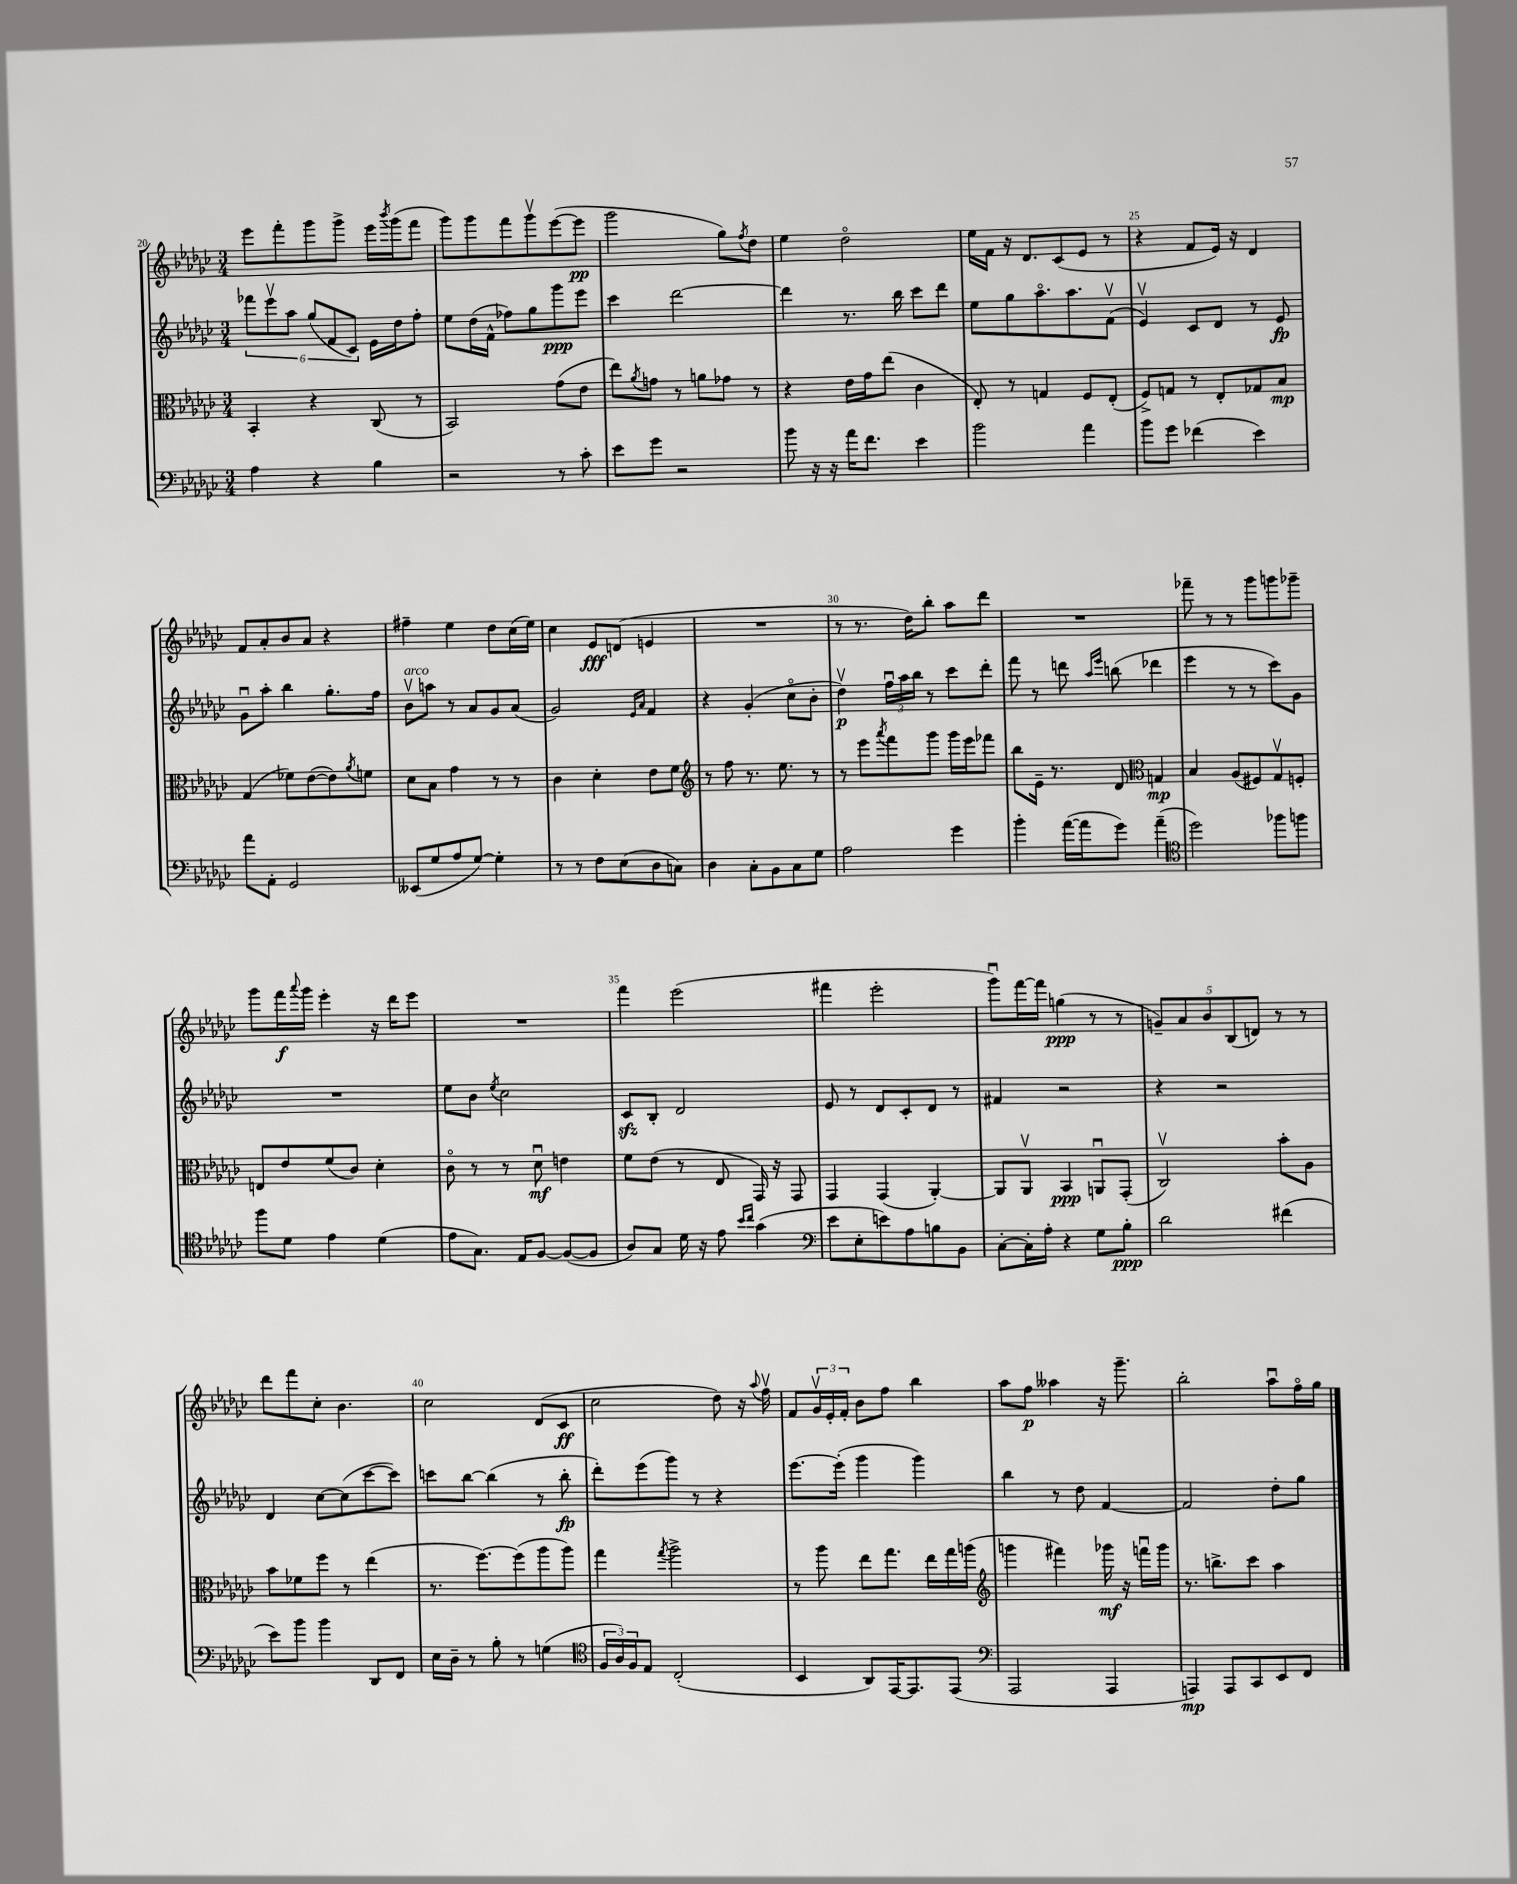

**kern	**kern	**kern	**kern
*staff4	*staff3	*staff2	*staff1
*clefF4	*clefC3	*clefG2	*clefG2
*k[b-e-a-d-g-c-]	*k[b-e-a-d-g-c-]	*k[b-e-a-d-g-c-]	*k[b-e-a-d-g-c-]
*M3/4	*M3/4	*M3/4	*M3/4
4A-	4BB-'	12fff-	8eee-
.	.	12eee-v	.
.	.	.	8fff'
.	.	12aa-	.
4r	4r	(12gg-	8ggg-
.	.	12f	.
.	.	.	8ggg-^
.	.	12c-)	.
4B-	(8C-	16e-	16eee-
.	.	.	8qbbb-
.	.	16dd-	(16ggg-
.	8r	8ff'	8fff
=	=	=	=
2r	2BB-)	8ee-	8ggg-)
.	.	(16dd-	8ggg-
.	.	16f^^	.
.	.	8ff-)	8fff
.	.	8gg-	8ggg-v
8r	(8g-	8ggg-	([8eee-
8c-'	8e-	8eee-	8eee-]
=	=	=	=
8e-	8ee-)	4ccc-	2ggg-
.	8qa-	.	.
8g-	8g	.	.
2r	8r	[2ddd-	.
.	8a	.	.
.	8g-	.	8gg-)
.	.	.	8qff
.	8r	.	8dd-
=	=	=	=
8b-	4r	4ddd-]	4ee-
16r	.	.	.
16r	.	.	.
16a-	16e-	8.r	2dd-o
8.f	16g-	.	.
.	(8ee-	.	.
.	.	16bb-	.
4e-	4c-	8ccc-	.
.	.	8ddd-	.
=	=	=	=
2b-	8E-')	8ee-	16ee-
.	.	.	16f
.	8r	8gg-	16r
.	.	.	8.d-
.	4G	8.aa-o	.
.	.	.	(8c-
.	.	8.aa-	.
4a-	8F	.	8e-
.	(8E-'	(8fv	8r
=	=	=	=
8b-	8F^)	4e-v)	4r
8g-	8G	.	.
(4f-	8r	8c-	8f
.	8E-'	8d-	16e-)
.	.	.	16r
4e-)	8G-	8r	4d-
.	8B-	8e-	.
=	=	=	=
8a-	(4G-	8g-u	8f
8AA-'	.	8aa-'	8a-'
2GG-	8f-)	4bb-	8b-
.	([8e-	.	8a-
.	8e-])	8.gg-'	4r
.	8qa-	.	.
.	8f	.	.
.	.	16ff	.
=	=	=	=
(8EE--	8d-	8b-v	4ff#~
8G-	8B-	8aa	.
8A-	4g-	8r	4ee-
[8G-)	.	8a-	.
4G-']	8r	8g-	8dd-
.	8r	(8a-	(16cc-
.	.	.	16ee-)
=	=	=	=
8r	4c-	2g-)	4cc-
8r	.	.	.
8F	4d-'	.	8e-
(8E-	.	.	(8d
.	.	16qqe-	.
.	.	16qqa-	.
8D-	8e-	4f	4e
8C)	8f	.	.
=	=	=	=
*	*clefG2	*	*
4D-	8r	4r	2.r
.	8ff	.	.
8C-'	8.r	(4g-'	.
8BB-	.	.	.
.	8.ee-	.	.
8C-	.	8cc-o	.
8G-	8r	8b-'	.
=	=	=	=
2A-	8r	4dd-v)	8r
.	8eee-	.	8.r
.	8qaaa-	.	.
.	8fff	24ffu	.
.	.	24aa-	.
.	.	.	16dd-)
.	.	24bb-	.
.	8ggg-	8r	8bb-'
4g-	16ggg-	8ccc-	8aa-
.	16eee-	.	.
.	8fff-	8ddd-'	8ddd-
=	=	=	=
4b-'	8bb-	8fff	2.r
.	16e-~	8r	.
.	8.r	.	.
([16a-	.	8ddd	.
16a-]	.	.	.
.	.	16qqaa-	.
.	.	16qqeee-	.
8g-)	8d-	(8bb	.
*	*clefC3	*	*
(4a-~	4G	4ddd-	.
=	=	=	=
*clefC4	*	*	*
2dd-)	4B-	4eee-	8fff-~
.	.	.	8r
.	(8A-	8r	8r
.	8F#)	8r	8ggg-
8ff-	8G-v	8ccc-)	8ggg
8ff	8F'	8g-	8ggg-~
=	=	=	=
8ff	8E	2.r	8ggg-
8d-	8e-	.	16fff
.	.	.	8qqaaa-
.	.	.	16ggg-
4e-	(8f	.	4eee-'
.	8c-)	.	.
(4d-	4d-'	.	16r
.	.	.	16ddd-
.	.	.	8eee-
=	=	=	=
8e-	8c-o	8ee-	2.r
8.G-)	8r	8b-	.
.	.	8qee-	.
.	8r	2cc-	.
16E-	.	.	.
[8F	8d-u	.	.
(8F_	4e	.	.
8F]	.	.	.
=	=	=	=
8A-)	8f	8c-	4fff
8G-	(8e-	8B-'	.
16d-	8r	2d-	(2eee-
16r	.	.	.
8e-	8E-	.	.
16qqb-	.	.	.
16qqcc-	.	.	.
(4g-	16GG-)	.	.
.	16r	.	.
.	8GG-	.	.
=	=	=	=
*clefF4	*	*	*
8e-	4GG-	8e-	4fff#
8E-'	.	8r	.
8e)	(4GG-	8d-	2eee-'
8A-	.	8c-'	.
8B	[4AA-')	8d-	.
8BB-	.	8r	.
=	=	=	=
[8C-'	8AA-]	4f#	8ggg-u)
16C-']	8AA-v	.	[16fff
16A-'	.	.	16fff]
4r	4BB-	2r	(4gg
8G-	8AAu	.	8r
8B-'	(8GG-'	.	8r
=	=	=	=
2d-	2C-v)	4r	10g~)
.	.	.	10a-
.	.	.	10b-
.	.	2r	.
.	.	.	(10B-
.	.	.	10d)
(4f#	8b-'	.	8r
.	8A-	.	8r
=	=	=	=
8e-)	8b-	4d-	8ddd-
8b-	8f-	.	8fff
4b-	8ff	[8cc-	8cc-'
.	8r	(8cc-]	4.b-
8DD-	(4ee-	[8ccc-	.
8FF	.	8ccc-])	.
=	=	=	=
16E-	8.r	8ccc	2cc-
16D-~	.	.	.
8r	.	[8bb-	.
.	[8.ff)	.	.
8B-'	.	(4bb-]	.
8r	(8ff]	.	.
(4G	8aa-	8r	(8d-
.	8aa-)	8bb-'	8c-
=	=	=	=
*clefC4	*	*	*
24F	4gg-	8ddd-')	2cc-
24A-)	.	.	.
24F	.	.	.
8E-	.	(8eee-	.
.	8qgg-	.	.
(2C-'	2aa-^	8ggg-)	.
.	.	8r	.
.	.	4r	8dd-)
.	.	.	16r
.	.	.	8qqaa-
.	.	.	16ffv
=	=	=	=
4BB-	8r	[8.eee-	8f
.	8aa-	.	24g-v
.	.	.	24e-'
.	.	(16eee-']	.
.	.	.	24f'
8AA-)	8ee-	4ggg-	8b-
[16EE-	8.gg-	.	8ff
8.EE-]	.	.	.
.	.	4ggg-)	4bb-
.	16ee-	.	.
(8EE-	16gg-	.	.
.	(16aa	.	.
=	=	=	=
*clefF4	*clefG2	*	*
2AAA-	4ggg	4bb-	8aa-
.	.	.	8ff
.	4fff#)	8r	4aa--
.	.	8dd-	.
4AAA-	16ggg-	[4f	16r
.	16r	.	8.ggg-~
.	16fffu	.	.
.	16ggg-	.	.
=	=	=	=
4AAA)	8.r	2f]	2bb-'
.	8.bb^	.	.
8AAA	.	.	.
8CC-	8ccc-	.	.
8EE-	4aa-	8dd-'	8aa-u
8FF	.	8gg-	16ffo
.	.	.	16gg-
==	==	==	==
*-	*-	*-	*-
